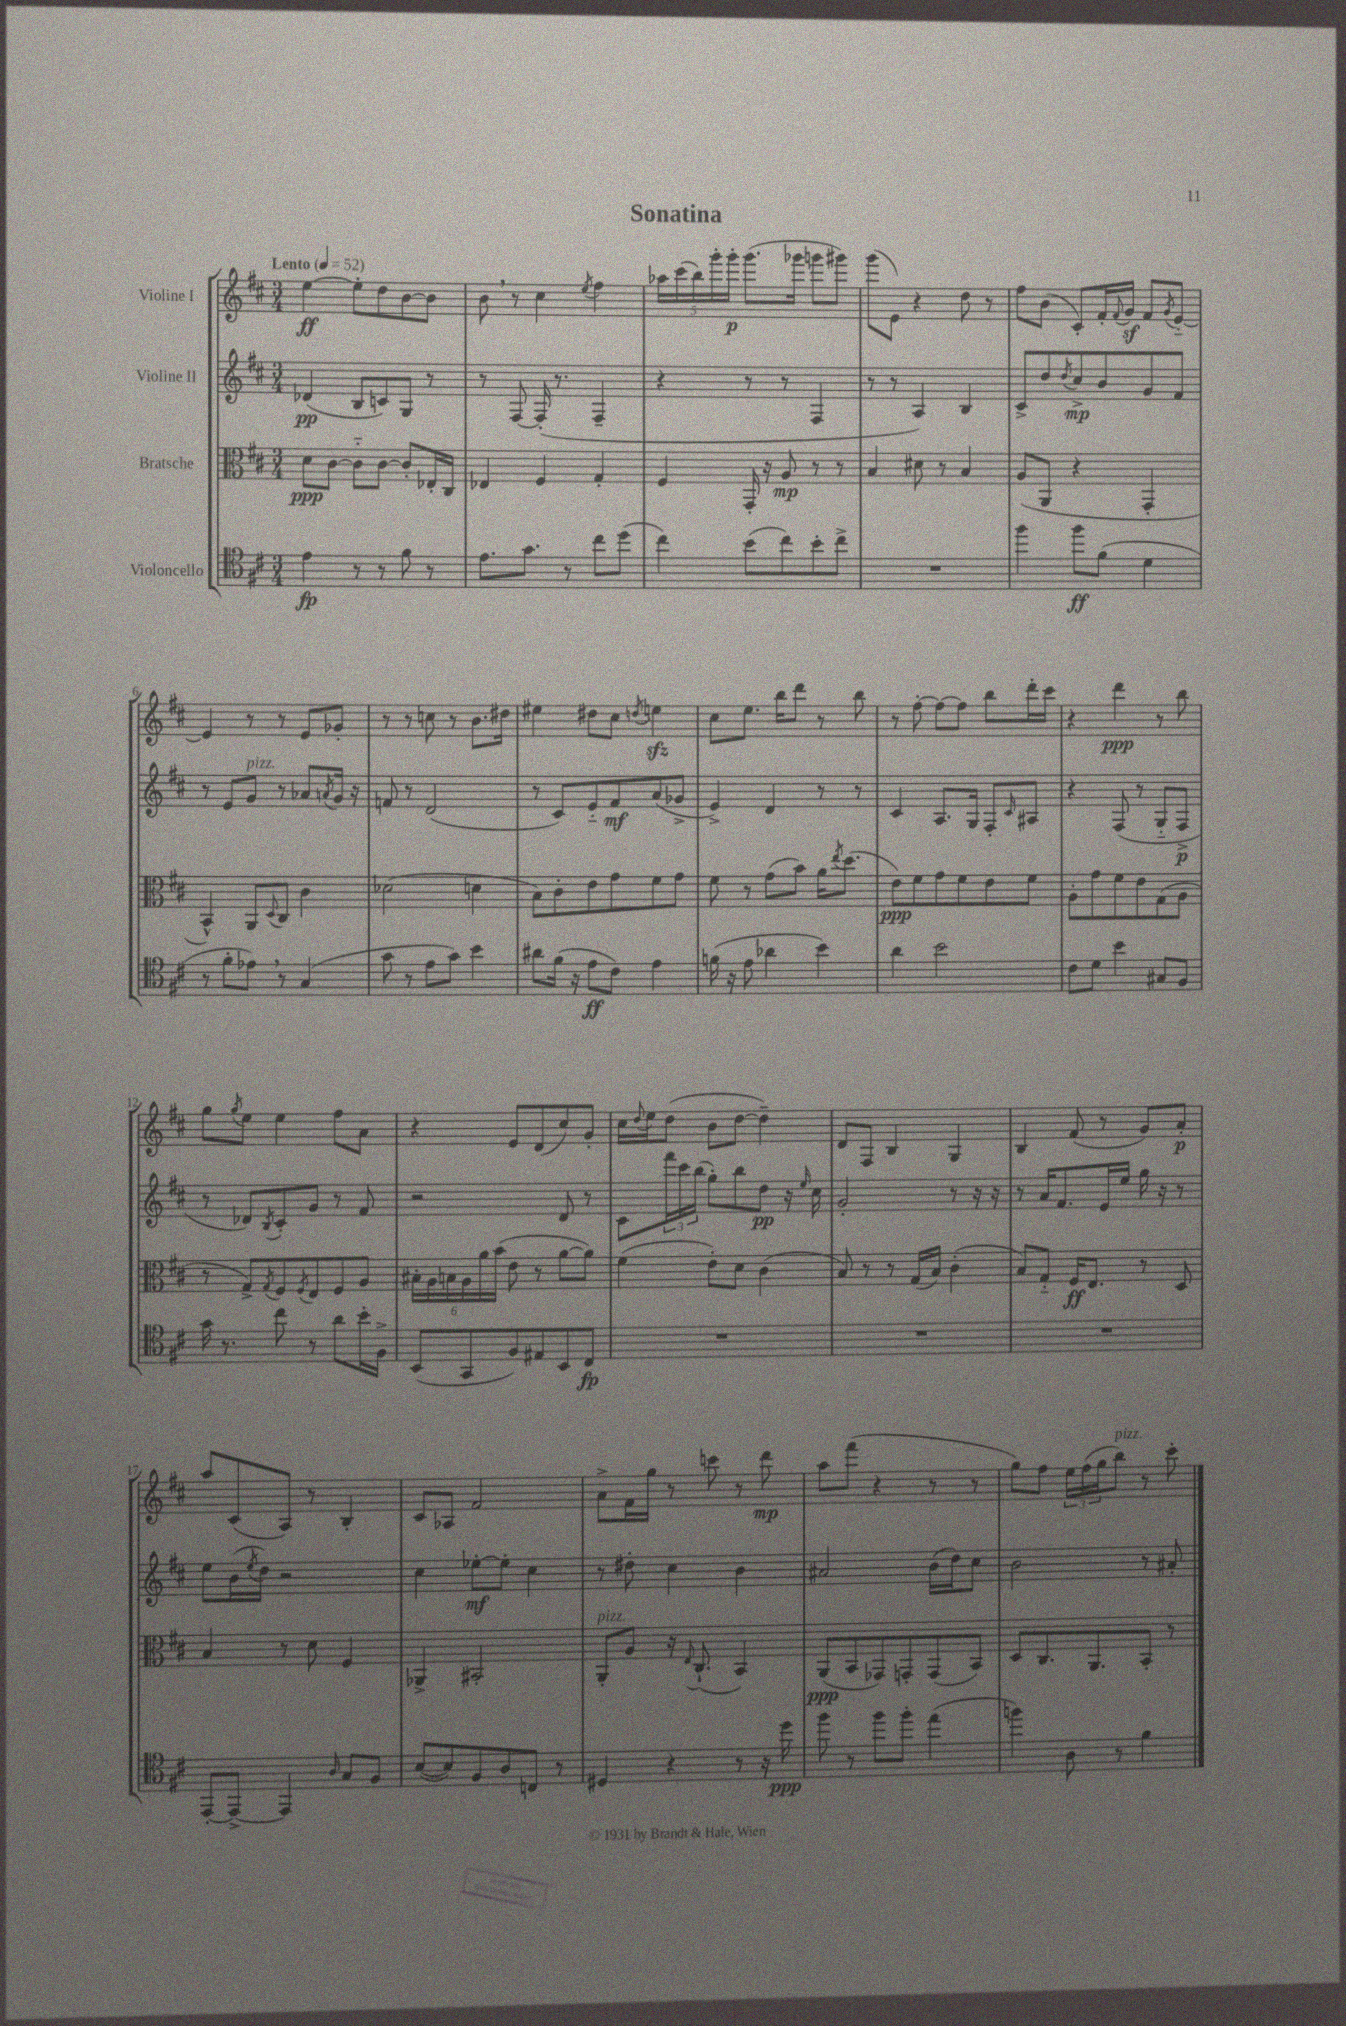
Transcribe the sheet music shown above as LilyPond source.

\header { title = "Sonatina" }
<<
\new StaffGroup <<
\new Staff = "s0" \with { instrumentName = "Violine I" } {
    \clef treble \key d \major \numericTimeSignature \time 3/4 \tempo "Lento" 4 = 52
    e''4~\ff e''8-. d''8 b'8~ b'8 |
    b'8 \breathe r8 cis''4 \acciaccatura { e''8 } fis''4 |
    \tuplet 5/4 { aes''16 cis'''16( b''16) g'''16-. g'''16-.\p } g'''8.( ges'''16 g'''8 gis'''8) |
    g'''8( e'8) r4 d''8 r8 |
    fis''8 b'8( cis'8-.) fis'16-. \appoggiatura { fis'8 } g'16\sf fis'8 \acciaccatura { g'8 } e'8~-_ |
    e'4 r8 r8 e'8 ges'8-. |
    r8 r8 c''8 r8 b'8. dis''16 |
    eis''4 dis''8 cis''8 \acciaccatura { d''8 } e''4\sfz |
    cis''8 e''8. b''16 d'''8 r8 b''8 |
    r8 fis''8~-. fis''8~ fis''8 b''8 d'''16-. cis'''16 |
    r4 d'''4\ppp r8 b''8 |
    g''8 \acciaccatura { g''8 } e''8 e''4 fis''8 a'8 |
    r4 e'8 d'8( cis''8) g'8-. |
    cis''16 \appoggiatura { d''8 } e''16 d''8( b'8 d''8~ d''4--) |
    d'8 fis8 b4 g4 |
    b4 fis'8( r8 g'8) a'8-.\p |
    a''8 cis'8( a8) r8 b4-. |
    cis'8 aes8 fis'2 |
    a'8-> fis'16 g''16 r8 c'''8 r8 d'''8\mp |
    a''8 fis'''8( r4 r8 r8 |
    g''8) fis''8 \tuplet 3/2 { e''16 fis''16( g''16 } b''8^\markup { \italic "pizz." }) r8 cis'''8-. \bar "|." |
}
\new Staff = "s1" \with { instrumentName = "Violine II" } {
    \clef treble \key d \major \numericTimeSignature \time 3/4
    des'4\pp( b8 c'8) g8 r8 |
    r8 fis8~ fis16-.( r8. fis4-- |
    r4 r8 r8 fis4 |
    r8 r8 a4) b4 |
    cis'8-> d''8 \acciaccatura { d''8 } cis''8->\mp b'8 g'8 fis'8 |
    r8 e'8 g'8^\markup { \italic "pizz." } r8 aes'8 \acciaccatura { a'8 } g'16 r16 |
    f'8 r8 d'2( |
    r8 cis'8) e'8-_ fis'8\mf a'8( ges'8-> |
    e'4->) d'4 r8 r8 |
    cis'4 a8. g16 fis8-. \grace { cis'16 } ais8 |
    r4 fis8( r8 g8-_ fis8->\p |
    r8 des'8) \acciaccatura { b8 } cis'8-. g'8 r8 fis'8 |
    r2 d'8 r8 |
    cis'8 \tuplet 3/2 { fis'''16 cis'''16 b''16( } g''8-.) b''8 d''8\pp r16 \grace { e''16 } cis''16 |
    g'2-. r8 r16 r16 |
    r8 a'16 fis'8. e'16 e''16 g''16 r16 r8 |
    e''8 b'16( \acciaccatura { e''8 } d''16) r2 |
    cis''4 ees''8~-.\mf ees''8-. cis''4 |
    r8 dis''8-. cis''4 b'4 |
    ais'2 b'16( d''16) cis''8 |
    b'2 r8 ais'8-. \bar "|." |
}
\new Staff = "s2" \with { instrumentName = "Bratsche" } {
    \clef alto \key d \major \numericTimeSignature \time 3/4
    d'8\ppp cis'8~ cis'8-_ cis'8~ cis'8-. ees16-. cis16 |
    ees4 fis4 g4-. |
    fis4 g,16-. r16 a8\mp r8 r8 |
    b4 dis'8 r8 b4 |
    a8( a,8 r4 g,4-. |
    b,4-^) a,8 \appoggiatura { d8 } cis8 cis'4 |
    des'2( d'4 |
    b8) cis'8-. e'8 g'8 fis'8 g'8 |
    fis'8 r8 g'8( b'8) a'16 \acciaccatura { e''8 } d''8.( |
    e'8\ppp) fis'8 g'8 fis'8 e'8 fis'8 |
    a8-. g'8 fis'8 e'8 g8( a8 |
    r8 g8->) \acciaccatura { g8 } fis8 \acciaccatura { fis8 } e8 fis8 a8 |
    \tuplet 6/4 { bis16-. a16 b16 a16 a'16 b'16( } e'8 r8 a'8~ a'8) |
    fis'4( e'8-.) d'8 cis'4( |
    b8) r8 r8 g16( b16) cis'4-.( |
    b8) g8-_ fis16\ff e8. r8 d8 |
    b4 r8 d'8 fis4 |
    aes,4-> bis,2-. |
    a,8-.^\markup { \italic "pizz." } a8 r16 \appoggiatura { e8 } cis8.-!( b,4) |
    a,8\ppp( b,8 ges,8) g,8-. g,8( b,8) |
    d8 cis8. a,8. b,8-. r8 \bar "|." |
}
\new Staff = "s3" \with { instrumentName = "Violoncello" } {
    \clef tenor \key d \major \numericTimeSignature \time 3/4
    e'4\fp r8 r8 fis'8 r8 |
    e'8. g'8. r8 cis''8 d''8( |
    cis''4) b'8( cis''8) b'8-. cis''8-> |
    R2. |
    fis''4 fis''8\ff fis'8( d'4 |
    r8 fis'8-. ees'8) \breathe r8 g4( |
    g'8 r8 e'8 g'8) b'4 |
    ais'8 fis'16( r16 e'8\ff cis'8) e'4 |
    f'16( r16 e'8 aes'4 b'4) |
    a'4 b'2 |
    cis'8 d'8 b'4 gis8 fis8 |
    g'16 r8. cis''8 r8 a'8 b'16-. fis16-> |
    b,8( g,8 fis8) eis8 b,8 cis8\fp |
    R2. |
    R2. |
    R2. |
    e,8~-. e,8~-> e,4 \grace { a16 } g8 fis8 |
    b8~( b8) fis8 a8 c8 r8 |
    dis4 r4 r8 r16 d''16\ppp |
    fis''8 r8 fis''8 fis''8-. e''4( |
    f''4) a8 r8 fis'4 \bar "|." |
}
>>
>>
